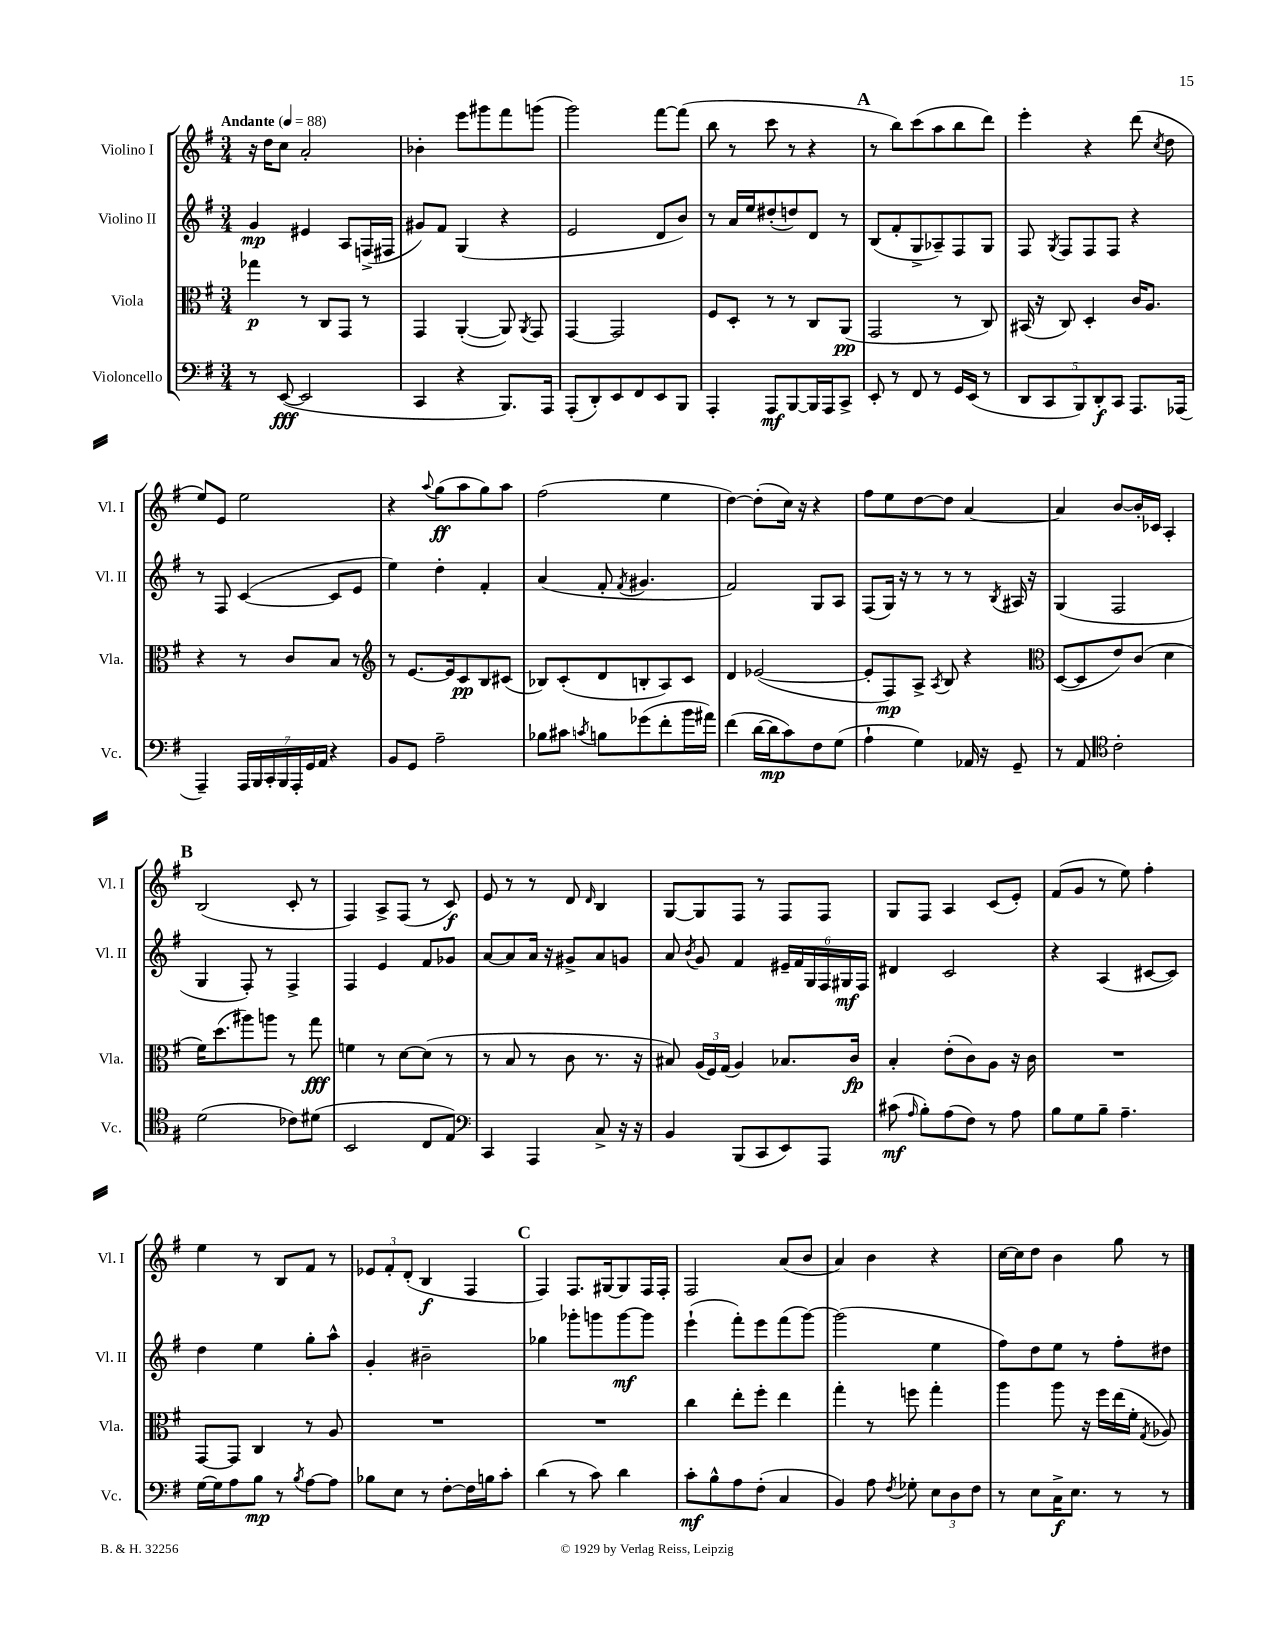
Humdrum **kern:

**kern	**dynam	**kern	**dynam	**kern	**dynam	**kern	**dynam
*part4	*part4	*part3	*part3	*part2	*part2	*part1	*part1
*staff4	*staff4	*staff3	*staff3	*staff2	*staff2	*staff1	*staff1
*I"Violoncello	*	*I"Viola	*	*I"Violino II	*	*I"Violino I	*
*I'Vc.	*	*I'Vla.	*	*I'Vl. II	*	*I'Vl. I	*
*clefF4	*	*clefC3	*	*clefG2	*	*clefG2	*
*k[f#]	*	*k[f#]	*	*k[f#]	*	*k[f#]	*
*M3/4	*	*M3/4	*	*M3/4	*	*M3/4	*
*MM88	*	*MM88	*	*MM88	*	*MM88	*
=1	=1	=1	=1	=1	=1	=1	=1
!	!	!	!	!	!	!LO:TX:a:B:t=Andante	!
8r	.	4gg-X\	p	4g/	mp	16r	.
.	.	.	.	.	.	16dd\KL	.
([8EE/	fff	.	.	.	.	8cc\J	.
2EE/]	.	8r	.	4e#X/	.	2a'/	.
.	.	8C/L	.	.	.	.	.
.	.	8GG/J	.	8A/L	.	.	.
.	.	8r	.	(16Fn^/L	.	.	.
.	.	.	.	16F#X/JJ	.	.	.
=2	=2	=2	=2	=2	=2	=2	=2
4CC/	.	4GG/	.	8g#X/L)	.	4b-X'\	.
.	.	.	.	8f#/J	.	.	.
4r	.	([4AA'/	.	(4G/	.	8eee\L	.
.	.	.	.	.	.	8ggg#X\	.
8.BBB/L)	.	8AA/])	.	4r	.	8fff#\	.
.	.	8qAA/	.	.	.	.	.
.	.	8GG/	.	.	.	(8gggn\J	.
16AAA/Jk	.	.	.	.	.	.	.
=3	=3	=3	=3	=3	=3	=3	=3
(8AAA'/L	.	[4GG/	.	2e/	.	2ggg\)	.
8DD'/)	.	.	.	.	.	.	.
8EE/	.	2GG/]	.	.	.	.	.
8FF#/	.	.	.	.	.	.	.
8EE/	.	.	.	8d/L	.	[8fff#\L	.
8BBB/J	.	.	.	8b/J)	.	(8fff#\J]	.
=4	=4	=4	=4	=4	=4	=4	=4
4AAA'/	.	8F#/L	.	8r	.	8bb\	.
.	.	8D'/J	.	16a/LL	.	8r	.
.	.	.	.	16ee/J	.	.	.
8AAA/L	mf	8r	.	(8dd#X'/	.	8ccc\	.
[8BBB/	.	8r	.	8ddn/)	.	8r	.
16BBB/L]	.	8C/L	.	8d/J	.	4r	.
16AAA/J	.	.	.	.	.	.	.
8CC^/J	.	(8AA/J	pp	8r	.	.	.
!!LO:REH:place=s1:t=A
=5	=5	=5	=5	=5	=5	=5	=5
8EE'/	.	2GG/	.	(8B/L	.	8r	.
8r	.	.	.	8f#'/	.	8bb\L)	.
8FF#/	.	.	.	8G^/	.	(8ccc\	.
8r	.	.	.	8A-X~/)	.	8aa\	.
16GG/LL	.	8r	.	8F#/	.	8bb\	.
(16EE/JJ	.	.	.	.	.	.	.
8r	.	8C/)	.	8G/J	.	8ddd\J)	.
=6	=6	=6	=6	=6	=6	=6	=6
10DD/L	.	(16BB#X/	.	8F#/	.	4eee'\	.
.	.	16r	.	.	.	.	.
10CC/	.	.	.	.	.	.	.
.	.	.	.	8qG/	.	.	.
.	.	8C/)	.	8F#/L	.	.	.
10BBB/)	.	.	.	.	.	.	.
.	.	4D'/	.	8F#/	.	4r	.
10DD'/	f	.	.	.	.	.	.
.	.	.	.	8F#/J	.	.	.
10CC/J	.	.	.	.	.	.	.
8.AAA/L	.	16c/KL	.	4r	.	(8ddd\	.
.	.	8.A/J	.	.	.	.	.
.	.	.	.	.	.	8qcc/	.
.	.	.	.	.	.	8dd\	.
(16AAA-X/Jk	.	.	.	.	.	.	.
!!LO:LB:g=z
=7	=7	=7	=7	=7	=7	=7	=7
4AAA~/)	.	4r	.	8r	.	8ee/L)	.
.	.	.	.	8F#/	.	8e/J	.
28AAA/LL	.	8r	.	([4c/	.	2ee\	.
28BBB/	.	.	.	.	.	.	.
28CC'/	.	.	.	.	.	.	.
28BBB/	.	.	.	.	.	.	.
.	.	8c/L	.	.	.	.	.
28AAA'/	.	.	.	.	.	.	.
28GG/	.	.	.	.	.	.	.
28AA/JJ	.	.	.	.	.	.	.
4r	.	8B/J	.	8c/L]	.	.	.
.	.	8r	.	8e/J	.	.	.
=8	=8	=8	=8	=8	=8	=8	=8
*	*	*clefG2	*	*	*	*	*
8BB/L	.	8r	.	4ee\)	.	4r	.
8GG/J	.	[8.e/L	.	.	.	.	.
.	.	.	.	.	.	8qqaa/	.
2A~\	.	.	.	4dd'\	.	(8gg\L	ff
.	.	16e/k]	.	.	.	.	.
.	.	8c/	pp	.	.	8aa\	.
.	.	8B/	.	4f#'/	.	8gg\)	.
.	.	(8c#X/J	.	.	.	8aa\J	.
=9	=9	=9	=9	=9	=9	=9	=9
8B-X\L	.	8B-X/L)	.	(4a/	.	(2ff#\	.
8c#X\J	.	(8c'/	.	.	.	.	.
8qcn/	.	.	.	.	.	.	.
8Bn\L	.	8d/	.	8f#'/	.	.	.
.	.	.	.	8qf#/	.	.	.
(8g-X\	.	8Bn'/	.	4.g#X/	.	.	.
8f#'\	.	8A/)	.	.	.	4ee\	.
16b\L	.	8c/J	.	.	.	.	.
16a#X\JJ)	.	.	.	.	.	.	.
=10	=10	=10	=10	=10	=10	=10	=10
(4f#\	.	4d/	.	2f#/)	.	[4dd\)	.
[16d\LL	.	([2e-X/	.	.	.	(8dd'\L]	.
16d\J]	mp	.	.	.	.	.	.
8c\)	.	.	.	.	.	16cc\Jk)	.
.	.	.	.	.	.	16r	.
8F#\	.	.	.	8G/L	.	4r	.
(8G\J	.	.	.	8A/J	.	.	.
=11	=11	=11	=11	=11	=11	=11	=11
4A`\	.	8e-'/L]	.	(8F#/L	.	8ff#\L	.
.	.	8F#/)	mp	16G/Jk)	.	8ee\	.
.	.	.	.	16r	.	.	.
4G\)	.	8A^/J	.	8r	.	[8dd\	.
.	.	8qA/	.	.	.	.	.
.	.	8B/	.	8r	.	8dd\J]	.
16AA-X/	.	4r	.	8r	.	[4a/	.
16r	.	.	.	.	.	.	.
.	.	.	.	8qB/	.	.	.
8GG~/	.	.	.	16A#X/	.	.	.
.	.	.	.	16r	.	.	.
=12	=12	=12	=12	=12	=12	=12	=12
*	*	*clefC3	*	*	*	*	*
8r	.	([8D/L	.	(4G/	.	4a/]	.
8AA/	.	8D/]	.	.	.	.	.
*clefC4	*	*	*	*	*	*	*
2c'\	.	8e/)	.	2F#/	.	[8b/L	.
.	.	(8c/J	.	.	.	16b'/L]	.
.	.	.	.	.	.	16c-X/JJ	.
.	.	4d\	.	.	.	4A'/	.
!!LO:LB:g=z
!!LO:REH:place=s1:t=B
=13	=13	=13	=13	=13	=13	=13	=13
(2d\	.	16f#\KL)	.	4G/	.	(2B/	.
.	.	(8.dd\	.	.	.	.	.
.	.	8aa#X\)	.	8F#'/)	.	.	.
.	.	8aan\J	.	8r	.	.	.
8c-X\L)	.	8r	.	4F#^/	.	8c'/	.
(8d#X\J	.	8gg\	fff	.	.	8r	.
=14	=14	=14	=14	=14	=14	=14	=14
2BB/	.	4fn\	.	4F#/	.	4F#/)	.
.	.	8r	.	4e/	.	8A^/L	.
.	.	[8d\L	.	.	.	(8F#/J	.
8C/L	.	(8d\J]	.	8f#/L	.	8r	.
8E/J)	.	8r	.	8g-X/J	.	8c/)	f
=15	=15	=15	=15	=15	=15	=15	=15
*clefF4	*	*	*	*	*	*	*
4CC/	.	8r	.	[8a/L	.	8e/	.
.	.	8B/	.	8a/]	.	8r	.
4AAA/	.	8r	.	16a/Jk	.	8r	.
.	.	.	.	16r	.	.	.
.	.	8c\	.	8g#X^/L	.	8d/	.
.	.	.	.	.	.	16qqd/	.
8C^/	.	8.r	.	8a/	.	4B/	.
16r	.	.	.	8gn/J	.	.	.
16r	.	16r	.	.	.	.	.
=16	=16	=16	=16	=16	=16	=16	=16
4BB/	.	8B#X/)	.	8a/	.	[8G/L	.
.	.	.	.	8qb/	.	.	.
.	.	(24A/LL	.	8g/	.	8G/]	.
.	.	24F#/)	.	.	.	.	.
.	.	(24G/JJ	.	.	.	.	.
(8BBB/L	.	4A/)	.	4f#/	.	8F#/J	.
8CC/	.	.	.	.	.	8r	.
8EE/)	.	8.B-X/L	.	24e#X~/LL	.	8F#/L	.
.	.	.	.	24f#/	.	.	.
.	.	.	.	24G/	.	.	.
8AAA/J	.	.	.	24F#/	.	8F#/J	.
.	.	.	.	24G#X/	mf	.	.
.	.	16c/Jk	fp	.	.	.	.
.	.	.	.	24F#/JJ	.	.	.
=17	=17	=17	=17	=17	=17	=17	=17
(8c#X\	mf	4B'/	.	4d#X/	.	8G/L	.
16qqA/	.	.	.	.	.	.	.
8B'\L)	.	.	.	.	.	8F#/J	.
(8A\	.	(8e'\L	.	2c/	.	4A/	.
8F#\J)	.	8c\)	.	.	.	.	.
8r	.	8A\J	.	.	.	(8c/L	.
8A\	.	16r	.	.	.	8e'/J)	.
.	.	16c\	.	.	.	.	.
=18	=18	=18	=18	=18	=18	=18	=18
8B\L	.	2.r	.	4r	.	(8f#/L	.
8G\	.	.	.	.	.	8g/J	.
8B~\J	.	.	.	(4A/	.	8r	.
4.A~\	.	.	.	.	.	8ee\)	.
.	.	.	.	[8c#X/L	.	4ff#'\	.
.	.	.	.	8c#/J])	.	.	.
!!LO:LB:g=z
=19	=19	=19	=19	=19	=19	=19	=19
[16G\LL	.	[8GG/L	.	4dd\	.	4ee\	.
16G\J]	.	.	.	.	.	.	.
8A\	.	8GG/J]	.	.	.	.	.
8B\J	mp	4C/	.	4ee\	.	8r	.
8r	.	.	.	.	.	8B/L	.
8qB/	.	.	.	.	.	.	.
[8A\L	.	8r	.	8gg'\L	.	8f#/J	.
8A\J]	.	8A/	.	8aa^^\J	.	8r	.
=20	=20	=20	=20	=20	=20	=20	=20
8B-X\L	.	2.r	.	4g'/	.	12e-X/L	.
.	.	.	.	.	.	12f#'/	.
8E\J	.	.	.	.	.	.	.
.	.	.	.	.	.	(12d'/J	.
8r	.	.	.	2b#X~\	.	4B/	f
[8F#'\L	.	.	.	.	.	.	.
16F#\L]	.	.	.	.	.	4F#/	.
16Bn\J	.	.	.	.	.	.	.
8c'\J	.	.	.	.	.	.	.
!!LO:REH:place=s1:t=C
=21	=21	=21	=21	=21	=21	=21	=21
(4d\	.	2.r	.	4gg-X\	.	4F#/)	.
8r	.	.	.	8ggg-X'\L	.	8.F#/L	.
8c\)	.	.	.	8gggn\	.	.	.
.	.	.	.	.	.	[16G#X/k	.
4d\	.	.	.	[8ggg\	mf	8G#/]	.
.	.	.	.	8ggg\J]	.	16F#/L	.
.	.	.	.	.	.	16F#'/JJ	.
=22	=22	=22	=22	=22	=22	=22	=22
8c'\L	mf	4cc\	.	(4eee`\	.	2F#/	.
8B^^\	.	.	.	.	.	.	.
8A\	.	8ee'\L	.	8fff#'\L)	.	.	.
(8F#'\J	.	8ff#'\J	.	8eee\	.	.	.
4C/	.	4ee\	.	(8fff#\	.	(8a/L	.
.	.	.	.	[8ggg\J)	.	8b/J	.
=23	=23	=23	=23	=23	=23	=23	=23
4BB/)	.	4gg'\	.	(2ggg\]	.	4a/)	.
8A\	.	8r	.	.	.	4b\	.
8qF#/	.	.	.	.	.	.	.
8G-X'\	.	8ffn\	.	.	.	.	.
12E\L	.	4gg'\	.	4ee\	.	4r	.
12D\	.	.	.	.	.	.	.
12F#\J	.	.	.	.	.	.	.
=24	=24	=24	=24	=24	=24	=24	=24
8r	.	4aa\	.	8ff#\L)	.	[16cc\LL	.
.	.	.	.	.	.	16cc\J]	.
8E\L	.	.	.	8dd\	.	8dd\J	.
16C^\K	f	8aa\	.	8ee\J	.	4b\	.
8.E\J	.	.	.	.	.	.	.
.	.	16r	.	8r	.	.	.
.	.	16ff#\LL	.	.	.	.	.
8r	.	(16ee\	.	8ff#'\L	.	8gg\	.
.	.	16f#'\JJ	.	.	.	.	.
.	.	8qG/	.	.	.	.	.
8r	.	8A-X/)	.	8dd#X\J	.	8r	.
==	==	==	==	==	==	==	==
*-	*-	*-	*-	*-	*-	*-	*-
